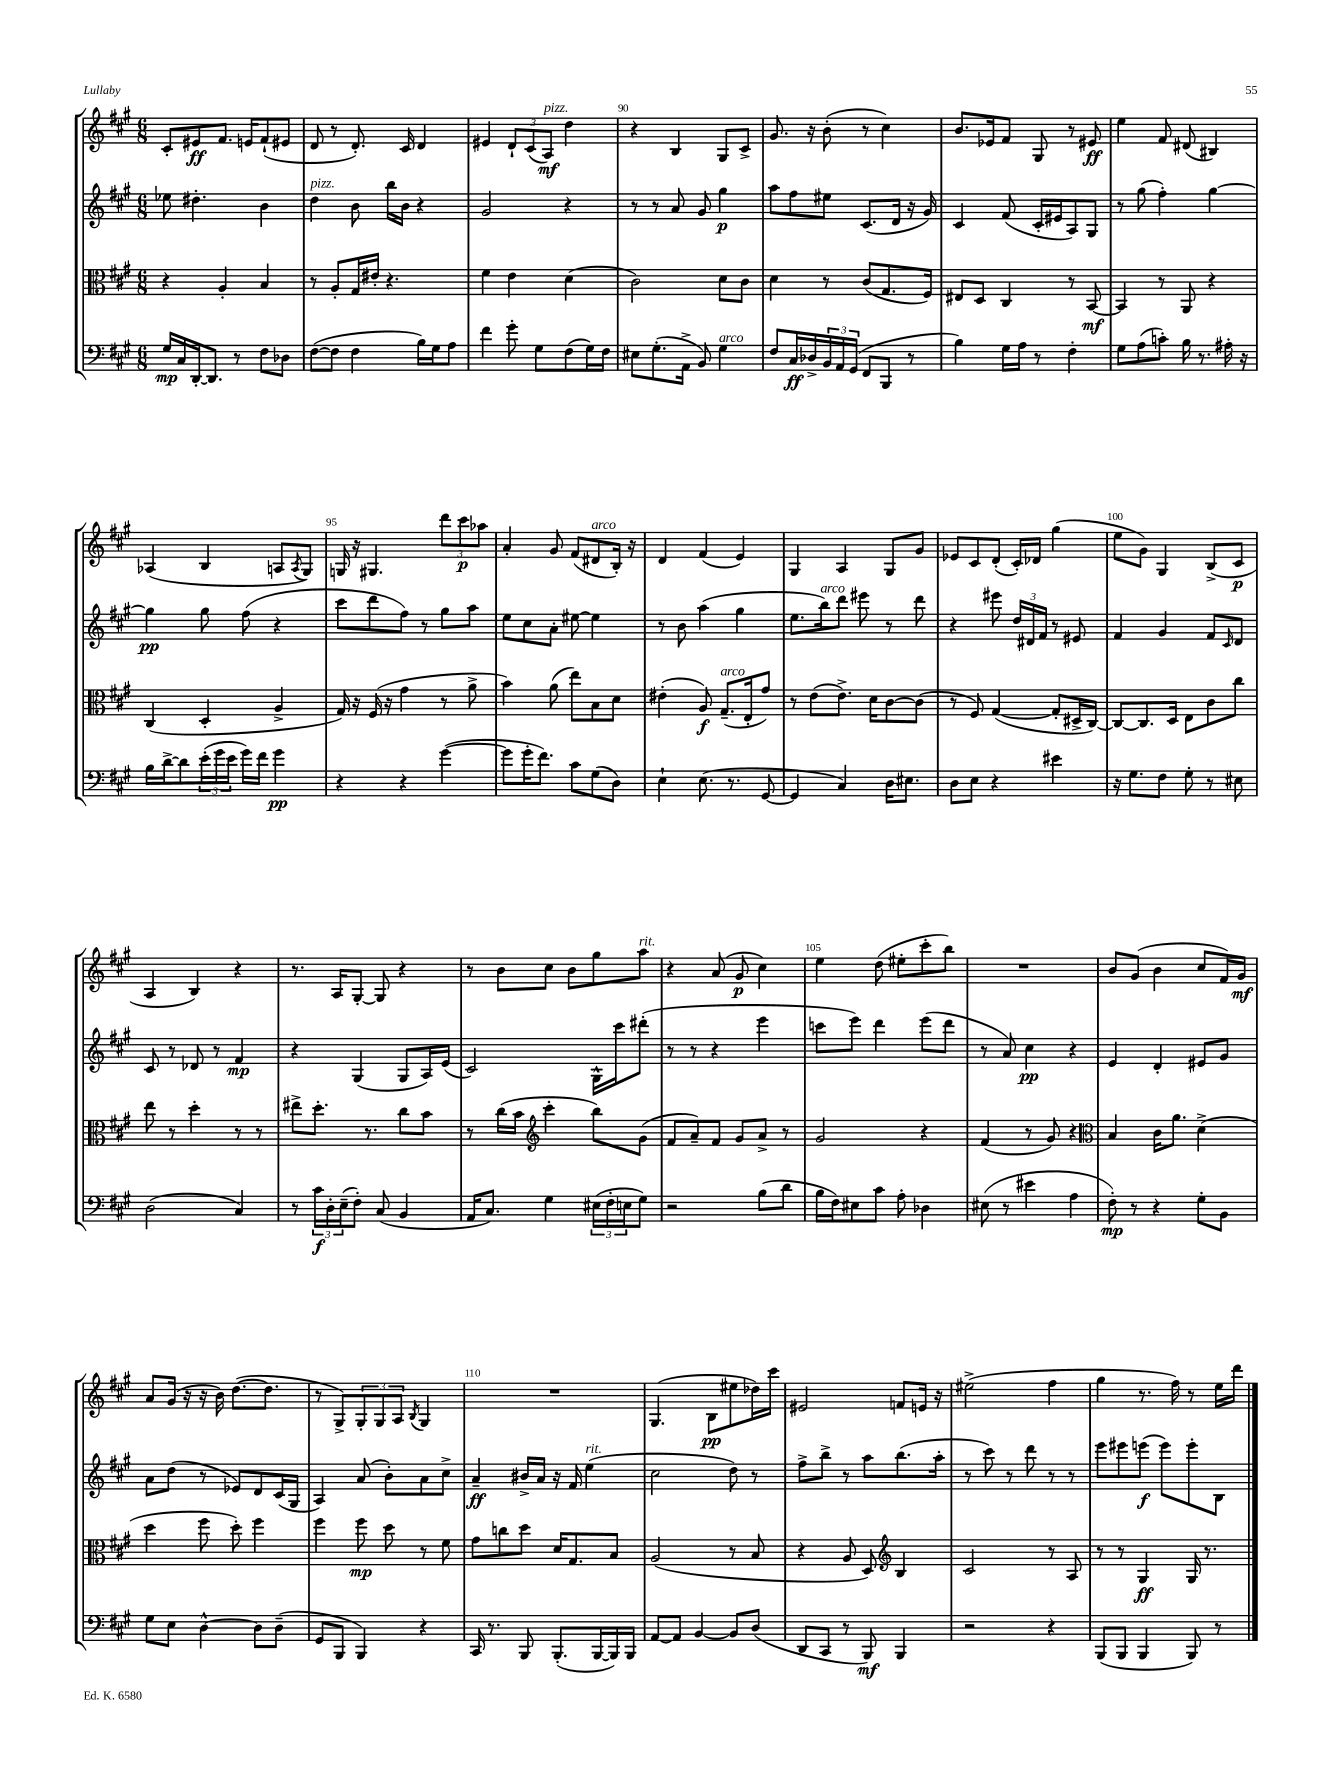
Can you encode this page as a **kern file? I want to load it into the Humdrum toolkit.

**kern	**dynam	**kern	**dynam	**kern	**dynam	**kern	**dynam
*part4	*part4	*part3	*part3	*part2	*part2	*part1	*part1
*staff4	*staff4	*staff3	*staff3	*staff2	*staff2	*staff1	*staff1
*clefF4	*	*clefC3	*	*clefG2	*	*clefG2	*
*k[f#c#g#]	*	*k[f#c#g#]	*	*k[f#c#g#]	*	*k[f#c#g#]	*
*M6/8	*	*M6/8	*	*M6/8	*	*M6/8	*
=87	=87	=87	=87	=87	=87	=87	=87
16G#/LL	mp	4r	.	8ee-X\	.	8c#'/L	.
16C#/	.	.	.	.	.	.	.
[16DD'/J	.	.	.	4.dd#X'\	.	8e#X/	ff
8.DD/J]	.	.	.	.	.	.	.
.	.	4A'/	.	.	.	8.f#/J	.
8r	.	.	.	.	.	.	.
.	.	.	.	.	.	16en/KL	.
8F#\L	.	4B/	.	4b\	.	(8f#`/	.
8D-X\J	.	.	.	.	.	8e#X/J	.
=88	=88	=88	=88	=88	=88	=88	=88
!	!	!	!	!LO:TX:a:i:t=pizz.	!	!	!
([8F#\L	.	8r	.	4dd\	.	8d/	.
8F#\J]	.	8A'/L	.	.	.	8r	.
4F#\	.	16G#/L	.	8b\	.	8.d'/)	.
.	.	16e#X'/JJ	.	.	.	.	.
.	.	4.r	.	16bb\LL	.	.	.
.	.	.	.	16b\JJ	.	16c#/	.
16B\LL)	.	.	.	4r	.	4d/	.
16G#\J	.	.	.	.	.	.	.
8A\J	.	.	.	.	.	.	.
=89	=89	=89	=89	=89	=89	=89	=89
4f#\	.	4f#\	.	2g#/	.	4e#X/	.
8g#'\	.	4e\	.	.	.	12d`/L	.
.	.	.	.	.	.	(12c#/	.
8G#\L	.	.	.	.	.	.	.
!	!	!	!	!	!	!LO:TX:a:i:t=pizz.	!
.	.	.	.	.	.	12A/J)	mf
(8F#\	.	(4d\	.	4r	.	4dd\	.
16G#\L)	.	.	.	.	.	.	.
16F#\JJ	.	.	.	.	.	.	.
=90	=90	=90	=90	=90	=90	=90	=90
8E#X\L	.	2c#\)	.	8r	.	4r	.
(8.G#'\	.	.	.	8r	.	.	.
.	.	.	.	8a/	.	4B/	.
16AA^\Jk	.	.	.	.	.	.	.
8BB/)	.	.	.	8g#/	.	.	.
!LO:TX:a:i:t=arco	!	!	!	!	!	!	!
4G#\	.	8d\L	.	4gg#\	p	8G#/L	.
.	.	8c#\J	.	.	.	8c#^/J	.
=91	=91	=91	=91	=91	=91	=91	=91
8F#/L	.	4d\	.	8aa\L	.	8.g#/	.
16C#/L	ff	.	.	8ff#\	.	.	.
16D-X^/	.	.	.	.	.	16r	.
24BB/	.	8r	.	8ee#X\J	.	(8b'\	.
24AA/	.	.	.	.	.	.	.
(24GG#/JJ	.	.	.	.	.	.	.
8FF#/L	.	(8c#/L	.	(8.c#/L	.	8r	.
8BBB/J	.	8.G#/	.	.	.	4cc#\)	.
.	.	.	.	16d/Jk	.	.	.
8r	.	.	.	16r	.	.	.
.	.	16F#/Jk)	.	16g#/)	.	.	.
=92	=92	=92	=92	=92	=92	=92	=92
4B\)	.	8E#X/L	.	4c#/	.	8.b/L	.
.	.	8D/J	.	.	.	.	.
.	.	.	.	.	.	16e-X/k	.
16G#\LL	.	4C#/	.	(8f#/	.	8f#/J	.
16A\JJ	.	.	.	.	.	.	.
8r	.	.	.	16c#'/LL	.	8G#/	.
.	.	.	.	16e#X/J	.	.	.
4F#'\	.	8r	.	8A/)	.	8r	.
.	.	[8BB/	mf	8G#/J	.	8e#X/	ff
=93	=93	=93	=93	=93	=93	=93	=93
8G#\L	.	4BB/]	.	8r	.	4ee\	.
(8A\	.	.	.	(8gg#\	.	.	.
8cn'\J)	.	8r	.	4ff#'\)	.	8f#/	.
16B\	.	8AA/	.	.	.	(8d#X/	.
8.r	.	.	.	.	.	.	.
.	.	4r	.	[4gg#\	.	4B#X/)	.
16A#X'\	.	.	.	.	.	.	.
16r	.	.	.	.	.	.	.
!!LO:LB:g=z
=94	=94	=94	=94	=94	=94	=94	=94
16B\LL	.	(4C#/	.	4gg#\]	pp	(4A-X/	.
[16d^\J	.	.	.	.	.	.	.
8d\]	.	.	.	.	.	.	.
(24e'\L	.	4D'/	.	8gg#\	.	4B/	.
24g#\	.	.	.	.	.	.	.
24e\JJ	.	.	.	.	.	.	.
16g#\LL)	.	.	.	(8ff#\	.	.	.
16f#\JJ	.	.	.	.	.	.	.
4g#\	pp	4A^/	.	4r	.	8An/L	.
.	.	.	.	.	.	8qA/	.
.	.	.	.	.	.	8G#/J)	.
=95	=95	=95	=95	=95	=95	=95	=95
4r	.	16G#/)	.	8ccc#\L	.	16Gn/	.
.	.	16r	.	.	.	16r	.
.	.	(16F#/	.	8ddd\	.	4.G#X/	.
.	.	16r	.	.	.	.	.
4r	.	4g#\	.	8ff#\J)	.	.	.
.	.	.	.	8r	.	.	.
([4g#\	.	8r	.	8gg#\L	.	12ddd\L	.
.	.	.	.	.	.	12ccc#\	p
.	.	8a^\	.	8aa\J	.	.	.
.	.	.	.	.	.	12aa-X\J	.
=96	=96	=96	=96	=96	=96	=96	=96
8g#\L]	.	4b\)	.	8ee\L	.	4a'/	.
16g#'\K	.	.	.	8cc#\	.	.	.
8.f#\J)	.	.	.	.	.	.	.
.	.	(8a\	.	8a'\J	.	8g#/	.
8c#\L	.	8ee\L)	.	[8ee#X\	.	(8f#/L	.
!	!	!	!	!	!	!LO:TX:a:i:t=arco	!
(8G#\	.	8B\	.	4ee#\]	.	8d#X/	.
8D\J)	.	8d\J	.	.	.	16B'/Jk)	.
.	.	.	.	.	.	16r	.
=97	=97	=97	=97	=97	=97	=97	=97
4E`\	.	(4e#X'\	.	8r	.	4d/	.
.	.	.	.	8b\	.	.	.
(8.E\	.	8A/)	f	(4aa\	.	(4f#/	.
!	!	!LO:TX:a:i:t=arco	!	!	!	!	!
.	.	(8.G#~/L	.	.	.	.	.
8.r	.	.	.	.	.	.	.
.	.	.	.	4gg#\	.	4e/)	.
.	.	16E'/k	.	.	.	.	.
[8GG#/	.	8g#/J)	.	.	.	.	.
=98	=98	=98	=98	=98	=98	=98	=98
4GG#/]	.	8r	.	8.ee\L	.	4G#/	.
.	.	(8e\L	.	.	.	.	.
!	!	!	!	!LO:TX:a:i:t=arco	!	!	!
.	.	.	.	16bb\k)	.	.	.
4C#/)	.	8.e^\J)	.	8ddd\J	.	4A/	.
.	.	.	.	8eee#X\	.	.	.
.	.	16d\KL	.	.	.	.	.
16D\KL	.	[8c#\	.	8r	.	8G#/L	.
8.E#X\J	.	.	.	.	.	.	.
.	.	(8c#\J]	.	8ddd\	.	8g#/J	.
=99	=99	=99	=99	=99	=99	=99	=99
8D\L	.	8r	.	4r	.	8e-X/L	.
8E\J	.	8F#/)	.	.	.	8c#/	.
4r	.	([4G#/	.	8eee#X\	.	(8d'/J	.
.	.	.	.	24dd/LL	.	16c#'/LL)	.
.	.	.	.	24d#X/	.	.	.
.	.	.	.	.	.	16d-X/JJ	.
.	.	.	.	24f#/JJ	.	.	.
4e#X\	.	8G#'/L]	.	8r	.	(4gg#\	.
.	.	16D#X^/L	.	8e#X/	.	.	.
.	.	[16C#/JJ)	.	.	.	.	.
=100	=100	=100	=100	=100	=100	=100	=100
16r	.	8C#/L_	.	4f#/	.	8ee\L	.
8.G#\L	.	.	.	.	.	.	.
.	.	8.C#/]	.	.	.	8g#\J)	.
8F#\J	.	.	.	4g#/	.	4G#/	.
.	.	16D/Jk	.	.	.	.	.
8G#'\	.	8E\L	.	.	.	.	.
8r	.	8c#\	.	8f#/L	.	(8B^/L	.
.	.	.	.	16qqc#/	.	.	.
8E#X\	.	8cc#\J	.	8d/J	.	8c#/J	p
!!LO:LB:g=z
=101	=101	=101	=101	=101	=101	=101	=101
(2D\	.	8ee\	.	8c#/	.	4A/	.
.	.	8r	.	8r	.	.	.
.	.	4dd'\	.	8d-X/	.	4B/)	.
.	.	.	.	8r	.	.	.
4C#/)	.	8r	.	4f#/	mp	4r	.
.	.	8r	.	.	.	.	.
=102	=102	=102	=102	=102	=102	=102	=102
8r	.	8ee#X^\L	.	4r	.	8.r	.
24c#\LL	f	8.dd'\J	.	.	.	.	.
24D'\	.	.	.	.	.	.	.
.	.	.	.	.	.	16A/KL	.
(24E~\J	.	.	.	.	.	.	.
8F#'\J)	.	.	.	(4G#/	.	[8G#'/J	.
.	.	8.r	.	.	.	.	.
(8C#/	.	.	.	.	.	8G#/]	.
4BB/	.	8cc#\L	.	8G#/L	.	4r	.
.	.	8b\J	.	16A/L)	.	.	.
.	.	.	.	(16e/JJ	.	.	.
=103	=103	=103	=103	=103	=103	=103	=103
16AA/KL	.	8r	.	2c#/)	.	8r	.
8.C#/J)	.	.	.	.	.	.	.
.	.	(16cc#\LL	.	.	.	8b\L	.
.	.	16b\JJ	.	.	.	.	.
*	*	*clefG2	*	*	*	*	*
4G#\	.	4ccc#'\	.	.	.	8cc#\J	.
.	.	.	.	.	.	8b\L	.
(24E#X\LL	.	8bb\L)	.	16G#^^\LL	.	8gg#\	.
24F#'\	.	.	.	.	.	.	.
.	.	.	.	16ccc#\J	.	.	.
24En\J	.	.	.	.	.	.	.
!	!	!	!	!	!	!LO:TX:a:i:t=rit.	!
8G#\J)	.	(8g#\J	.	(8ddd#X'\J	.	8aa\J	.
=104	=104	=104	=104	=104	=104	=104	=104
2r	.	8f#/L	.	8r	.	4r	.
.	.	8a~/)	.	8r	.	.	.
.	.	8f#/J	.	4r	.	(8a/	.
.	.	8g#/L	.	.	.	8g#/	p
(8B\L	.	8a^/J	.	4eee\	.	4cc#\)	.
8d\J	.	8r	.	.	.	.	.
=105	=105	=105	=105	=105	=105	=105	=105
16B\LL	.	2g#/	.	8cccn\L	.	4ee\	.
16F#\J)	.	.	.	.	.	.	.
8E#X\	.	.	.	8eee\J)	.	.	.
8c#\J	.	.	.	4ddd\	.	(8dd\	.
8A'\	.	.	.	.	.	8ee#X'\L	.
4D-X\	.	4r	.	(8eee\L	.	8ccc#'\	.
.	.	.	.	8ddd\J	.	8bb\J)	.
=106	=106	=106	=106	=106	=106	=106	=106
(8E#X\	.	(4f#/	.	8r	.	2.r	.
8r	.	.	.	8a/)	.	.	.
4e#X\	.	8r	.	4cc#\	pp	.	.
.	.	8g#/)	.	.	.	.	.
4A\	.	4r	.	4r	.	.	.
=107	=107	=107	=107	=107	=107	=107	=107
*	*	*clefC3	*	*	*	*	*
8F#'\)	mp	4B/	.	4e/	.	8b/L	.
8r	.	.	.	.	.	(8g#/J	.
4r	.	16c#\KL	.	4d'/	.	4b\	.
.	.	8.a\J	.	.	.	.	.
8G#'\L	.	(4d^\	.	8e#X/L	.	8cc#/L	.
8BB\J	.	.	.	8g#/J	.	16f#/L)	.
.	.	.	.	.	.	16g#/JJ	mf
!!LO:LB:g=z
=108	=108	=108	=108	=108	=108	=108	=108
8G#\L	.	4dd\	.	8a\L	.	8a/L	.
8E\J	.	.	.	(8dd\J	.	(16g#/Jk	.
.	.	.	.	.	.	16r	.
[4D^^\	.	8ff#\	.	8r	.	16r	.
.	.	.	.	.	.	16b\)	.
.	.	8dd'\)	.	8e-X/L)	.	([8.dd\L	.
8D\L]	.	4ff#\	.	8d/	.	.	.
.	.	.	.	.	.	8.dd\J]	.
(8D~\J	.	.	.	(16c#/L	.	.	.
.	.	.	.	16G#/JJ	.	.	.
=109	=109	=109	=109	=109	=109	=109	=109
8GG#/L	.	4ff#\	.	4A/)	.	8r	.
8BBB/J	.	.	.	.	.	8G#^/L)	.
4BBB/)	.	8ff#\	mp	(8a/	.	12G#'/	.
.	.	.	.	.	.	12G#/	.
.	.	8dd\	.	8b'\L)	.	.	.
.	.	.	.	.	.	12A/J	.
.	.	.	.	.	.	8qB/	.
4r	.	8r	.	8a\	.	4G#/	.
.	.	8f#\	.	8cc#^\J	.	.	.
=110	=110	=110	=110	=110	=110	=110	=110
16CC#/	.	8g#\L	.	4a~/	ff	2.r	.
8.r	.	.	.	.	.	.	.
.	.	8ccn\	.	.	.	.	.
8BBB/	.	8dd\J	.	16b#X^/LL	.	.	.
.	.	.	.	16a/JJ	.	.	.
(8.BBB'/L	.	16d/KL	.	16r	.	.	.
.	.	8.G#/	.	16f#/	.	.	.
!	!	!	!	!LO:TX:a:i:t=rit.	!	!	!
.	.	.	.	(4ee\	.	.	.
[16BBB/L	.	.	.	.	.	.	.
16BBB/])	.	8B/J	.	.	.	.	.
16BBB/JJ	.	.	.	.	.	.	.
=111	=111	=111	=111	=111	=111	=111	=111
[8AA/L	.	(2A/	.	2cc#\	.	(4.G#/	.
8AA/J]	.	.	.	.	.	.	.
[4BB/	.	.	.	.	.	.	.
.	.	.	.	.	.	8B\L	pp
8BB/L]	.	8r	.	8dd\)	.	8ee#X\	.
(8D/J	.	8B/	.	8r	.	16dd-X\L)	.
.	.	.	.	.	.	16ccc#\JJ	.
=112	=112	=112	=112	=112	=112	=112	=112
8DD/L	.	4r	.	8ff#^\L	.	2e#X/	.
8CC#/J	.	.	.	8bb^\J	.	.	.
8r	.	8A/	.	8r	.	.	.
8BBB/)	mf	8D/)	.	8aa\L	.	.	.
*	*	*clefG2	*	*	*	*	*
4BBB/	.	4B/	.	(8.bb\	.	8fn/L	.
.	.	.	.	.	.	16en/Jk	.
.	.	.	.	16aa'\Jk	.	16r	.
=113	=113	=113	=113	=113	=113	=113	=113
2r	.	2c#/	.	8r	.	(2ee#X^\	.
.	.	.	.	8ccc#\)	.	.	.
.	.	.	.	8r	.	.	.
.	.	.	.	8ddd\	.	.	.
4r	.	8r	.	8r	.	4ff#\	.
.	.	8A/	.	8r	.	.	.
=114	=114	=114	=114	=114	=114	=114	=114
(8BBB/L	.	8r	.	8eee\L	.	4gg#\	.
8BBB/J	.	8r	.	8eee#X\	.	.	.
4BBB/	.	4G#/	ff	(8eeen\J	f	8.r	.
.	.	.	.	8eee\L)	.	.	.
.	.	.	.	.	.	16ff#\)	.
8BBB/)	.	16G#/	.	8eee'\	.	8r	.
.	.	8.r	.	.	.	.	.
8r	.	.	.	8B\J	.	16ee\LL	.
.	.	.	.	.	.	16ddd\JJ	.
==	==	==	==	==	==	==	==
*-	*-	*-	*-	*-	*-	*-	*-
